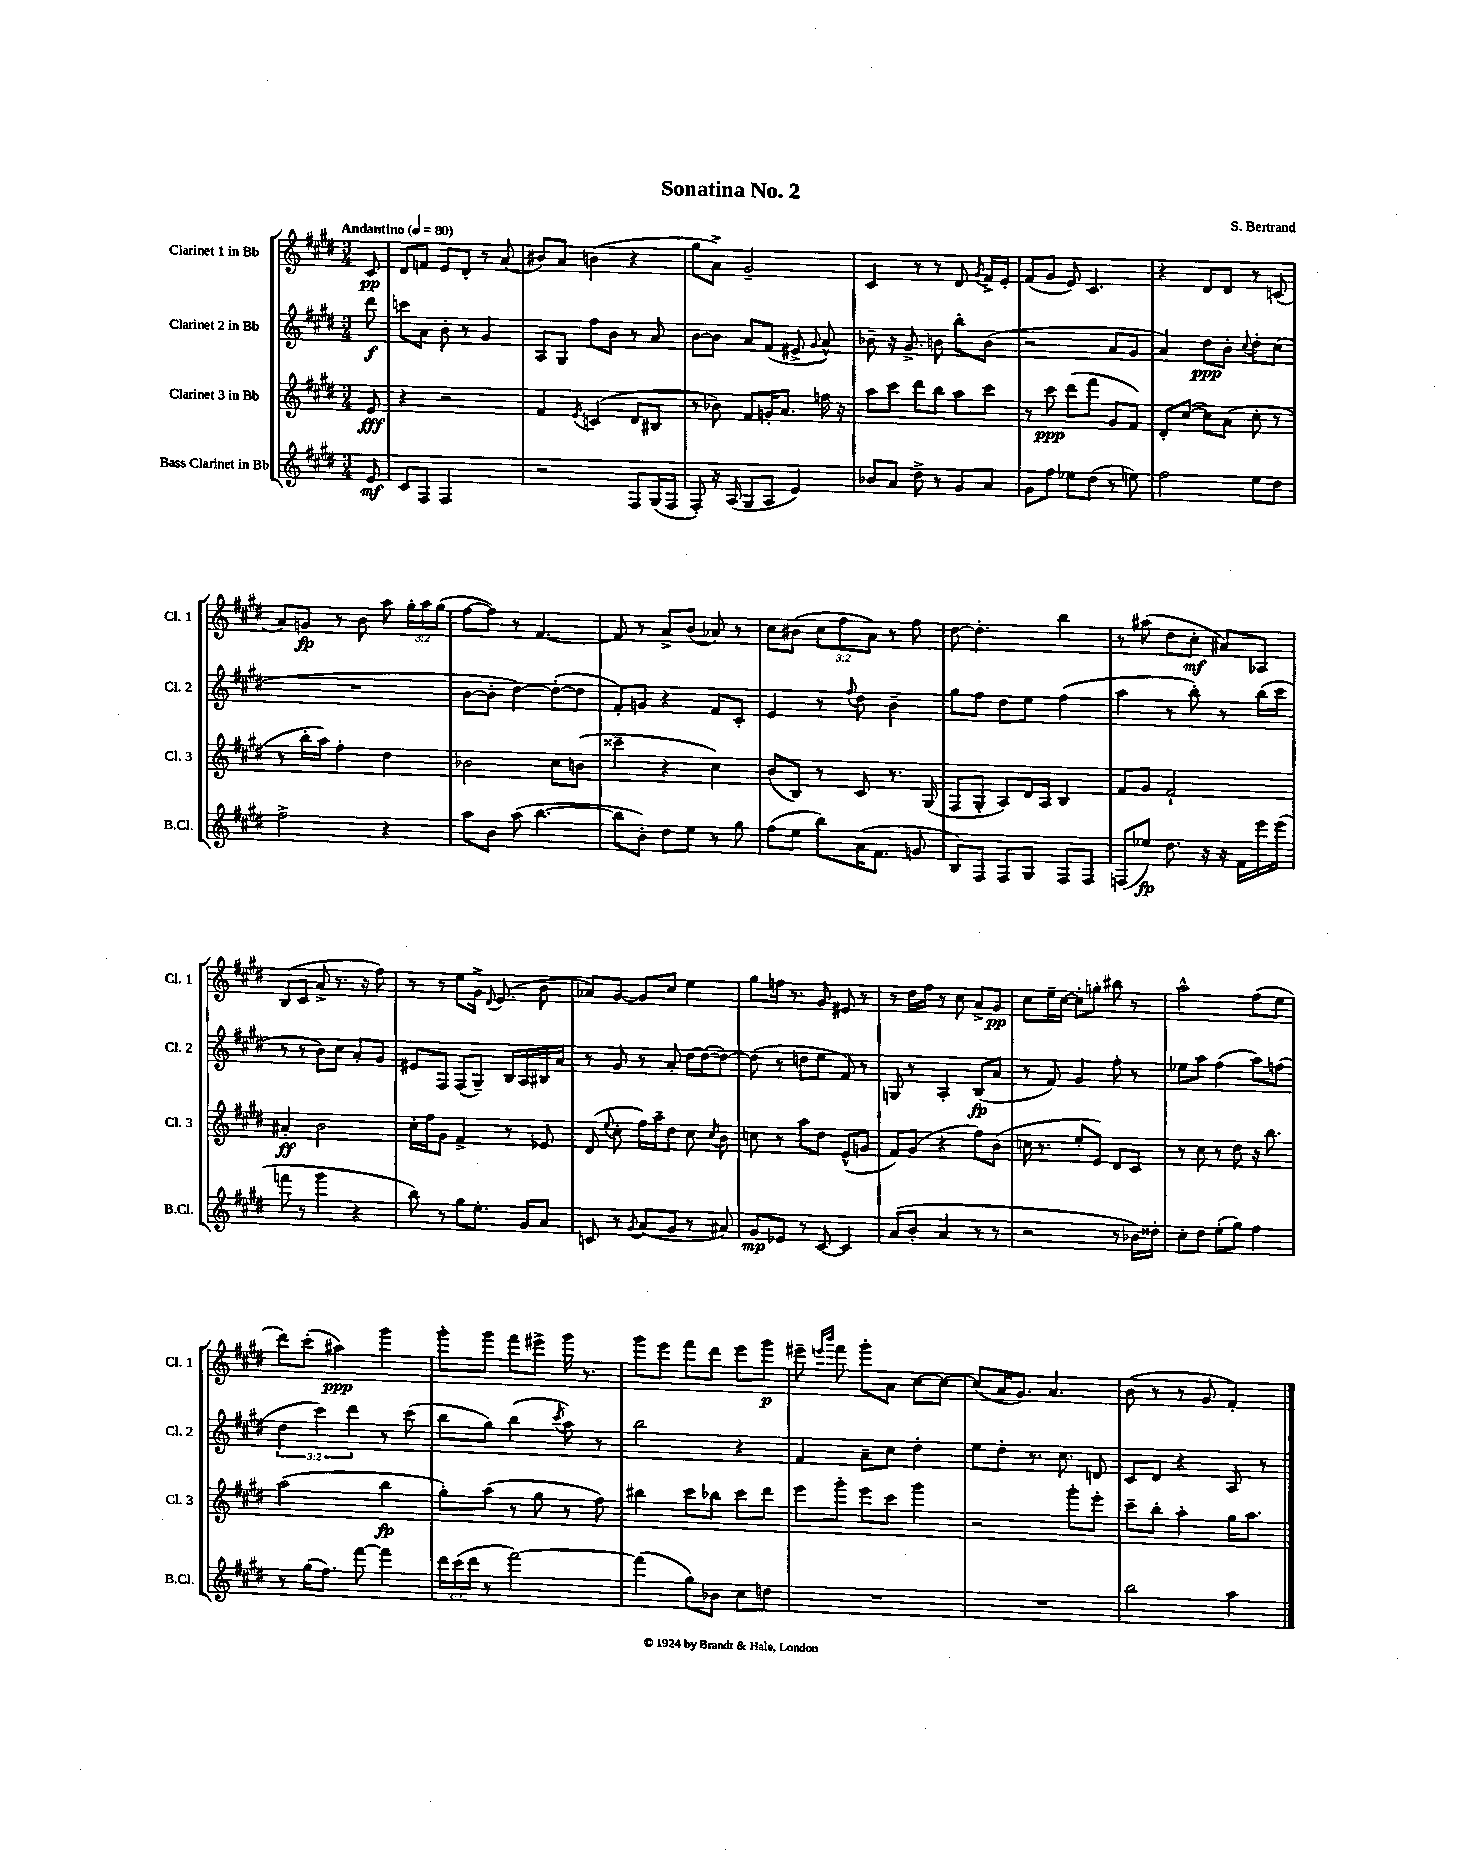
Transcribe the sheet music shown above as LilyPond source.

\header { title = "Sonatina No. 2" composer = "S. Bertrand" }
<<
\new StaffGroup <<
\new Staff = "s0" \with { instrumentName = "Clarinet 1 in Bb" shortInstrumentName = "Cl. 1" } {
    \clef treble \key e \major \numericTimeSignature \time 3/4 \override Staff.TupletNumber.text = #tuplet-number::calc-fraction-text \partial 8 \tempo "Andantino" 4 = 80
    \autoBeamOff cis'8\pp |
    dis'8[ f'8] e'8[ dis'8]-. r8 a'8( |
    bis'8[) a'8] b'4( r4 |
    gis''8[ a'8]->) gis'2-- |
    cis'4 r8 r8 dis'8 \acciaccatura { gis'8 } fis'16[-> e'16]-. |
    fis'8[( gis'8] e'8) cis'4. |
    r4 dis'8[ dis'8] r8 c'8( |
    a'8[) g'8]\fp r8 b'8 a''8 \tuplet 3/2 { gis''16[-. a''16 gis''16]( } |
    fis''8[~ fis''8]) r8 fis'4.~ |
    fis'8 r8 a'8[-> b'8]( aes'8) r8 |
    cis''8[ bis'8]( \tuplet 3/2 { cis''8[ fis''8 a'8]) } r8 fis''8 |
    dis''8~ dis''4.-. b''4 |
    r8 ais''8( dis''8[ cis''8]-.\mf ais'8[) aes8] |
    b8[( cis'8] a'8-> r8. r16 fis''8) |
    r8 r8 e''8[ gis'16]-> \appoggiatura { dis'8 } e'8.( b'8 |
    aes'8[) gis'8]~ gis'8[ cis''8] e''4 |
    gis''8[ f''16] r8. gis'8 eis'8 r8 |
    r8 dis''16[ fis''16] r8 cis''8 a'8[-> gis'8]\pp |
    cis''8[ e''16-- cis''16]~ cis''8[-. g''8]-. bis''8 r8 |
    a''2-^ fis''8[( e''8] |
    dis'''8[) cis'''8]-.( ais''4\ppp) gis'''4 |
    gis'''8[-. gis'''8] fis'''8[ eis'''8]-> gis'''16 r8. |
    gis'''8[ e'''8] fis'''8[ dis'''8] e'''8[ gis'''8]\p |
    eis'''8-- \grace { e'''16[ b'''16] } fis'''8 gis'''8[-. a'8] cis''8[~ cis''8]~ |
    cis''8[( a'16 gis'8.]) a'4. |
    b'8( r8 r8 gis'8 fis'4-.) \bar "|." |
}
\new Staff = "s1" \with { instrumentName = "Clarinet 2 in Bb" shortInstrumentName = "Cl. 2" } {
    \clef treble \key e \major \numericTimeSignature \time 3/4 \override Staff.TupletNumber.text = #tuplet-number::calc-fraction-text \partial 8
    \autoBeamOff dis'''8\f |
    c'''8[ a'8] b'8-. r8 gis'4 |
    a8[ gis8] fis''8[ b'8] r8 a'8 |
    b'8[~ b'8] a'8[ fis'8]( eis'8-> \appoggiatura { gis'8 } a'8-^) |
    bes'8-- r16 gis'8.-> b'8 b''8[-. b'8]( |
    r2 a'8[ gis'8] |
    a'4) dis''8[\ppp b'8]-. \appoggiatura { cis''8 } dis''8[-. cis''8]( |
    R2. |
    b'8[~ b'8]-. dis''4~) dis''8[~-.( dis''8] |
    fis'8[-.) g'8] r4 fis'8[ cis'8]-. |
    e'4 r8 \appoggiatura { fis''8 } dis''8 b'4-- |
    gis''8[ fis''8] dis''8[ e''8] fis''4( |
    a''4 r8 b''8-.) r8 b''16[( cis'''16] |
    r8 r8 b'8[) cis''8] a'8[-. gis'8] |
    eis'8[ fis8] fis8[( gis8]--) b16[ a16 bis16 a'16] |
    r8 gis'8 r8 a'8-. dis''16[~ dis''16~( dis''8]~) |
    dis''8( r8 d''8[ e''8] fis'8) r8 |
    g8 r8 a4-. b8[\fp( a'8] |
    r8 fis'8) gis'4 fis''8-. r8 |
    ees''8[ a''8] fis''4( a''8[) f''8]( |
    \tuplet 3/2 { dis''4 cis'''4) dis'''4 } r8 cis'''8( |
    b''8[ gis''8]) b''4( \acciaccatura { cis'''8 } a''8) r8 |
    b''2 r4 |
    fis'4 a'8[-- cis''8] dis''4-. |
    e''8[ dis''8]-. r8. cis''8. d'8 |
    cis'8[ dis'8] r4 a8 r8 \bar "|." |
}
\new Staff = "s2" \with { instrumentName = "Clarinet 3 in Bb" shortInstrumentName = "Cl. 3" } {
    \clef treble \key e \major \numericTimeSignature \time 3/4 \partial 8
    \autoBeamOff e'8\fff |
    r4 r2 |
    fis'4 \acciaccatura { e'8 } c'4( dis'8[ bis8] |
    r8 bes'8) fis'8[ g'16-. a'8.] f''16 r16 |
    a''8[ cis'''8] dis'''8[ b''8] a''8[ cis'''8] |
    r8 cis'''8\ppp dis'''8[( fis'''8] gis'8[ fis'8]) |
    dis'8[-. cis''8]~( cis''8[) a'8]( cis''8-. r8 |
    r8 b''16[-. a''16]) fis''4-. dis''4 |
    bes'2 cis''8[ b'8]( |
    cisis'''4-- r4 cis''4) |
    b'8[( b8]) r8 cis'8 r8. gis16( |
    fis8[ gis8]-. a8[) dis'16 a16] b4 |
    fis'8[ gis'8] fis'2-! |
    ais'4-.\ff b'2 |
    cis''16[-. fis''16 gis'8] fis'4-> r8 ees'8 |
    dis'8( \appoggiatura { e''8 } cis''8-. fis''16[) a''16-- dis''8] cis''8 \acciaccatura { cis''8 } b'8 |
    c''8 r8 a''8[ dis''8] e'8[-^( g'8] |
    fis'8[) gis'8]( r4 fis''8[) b'8]( |
    c''16 r8. e''8[-. e'8]) dis'8[ cis'8] |
    r8 cis''8 r8 dis''8 r16 b''8. |
    a''2( b''4\fp |
    gis''8[-.) a''8]( r8 gis''8 r8 fis''8) |
    bis''4 cis'''8[ bes''8] cis'''8[ dis'''8] |
    e'''8[ gis'''8]-. e'''8[ cis'''8] gis'''4 |
    r2 gis'''8[-. e'''8]-. |
    cis'''8[-- b''8]-. a''4-. gis''16[ a''8.] \bar "|." |
}
\new Staff = "s3" \with { instrumentName = "Bass Clarinet in Bb" shortInstrumentName = "B.Cl." } {
    \clef treble \key e \major \numericTimeSignature \time 3/4 \override Staff.TupletNumber.text = #tuplet-number::calc-fraction-text \partial 8
    \autoBeamOff e'8\mf |
    cis'8[ fis8] fis2 |
    r2 fis8[ gis16( fis16] |
    fis8-.) r16 a16( gis8[ a8] e'4) |
    bes'8[ a'8] dis''8-> r8 gis'8[ a'8] |
    gis'8[ fis''8] ees''8[ dis''8]( r8 e''8) |
    fis''2 e''8[ dis''8] |
    fis''2-> r4 |
    a''8[ b'8] a''8( b''4.~ |
    b''8[ b'8]-.) dis''8[ e''8] r8 gis''8 |
    fis''8[( e''8] b''8[) a'16( fis'8.] g'8 |
    b8[) fis8] fis8[ gis8] fis8[ fis8] |
    f8[( ees''8]\fp) dis''8. r16 r16 fis'16[ e'''16 e'''16]( |
    f'''8 r8 gis'''4 r4 |
    b''8) r8 gis''8[ e''8.]-. gis'16[ a'8] |
    c'8 r8 \acciaccatura { gis'8 } a'8[( gis'8] r8 ais'8) |
    gis'8[\mp ees'8] r8 cis'8~ cis'4 |
    a'8[( b'8]-. a'4 r8 r8 |
    r2 r8 bes'16[) disis''16]-. |
    cis''8[-. dis''8] e''8[-.( gis''8]) fis''4 |
    r8 gis''16[( fis''8.]) fis'''8~ fis'''4 |
    \tuplet 3/2 { dis'''16[ cis'''16( dis'''16] } r8 fis'''2~) |
    fis'''4( gis''8[) bes'8] cis''8[ d''8] |
    R2. |
    R2. |
    b''2 a''4 \bar "|." |
}
>>
>>
\layout { \context { \Score \remove "Bar_number_engraver" } }
